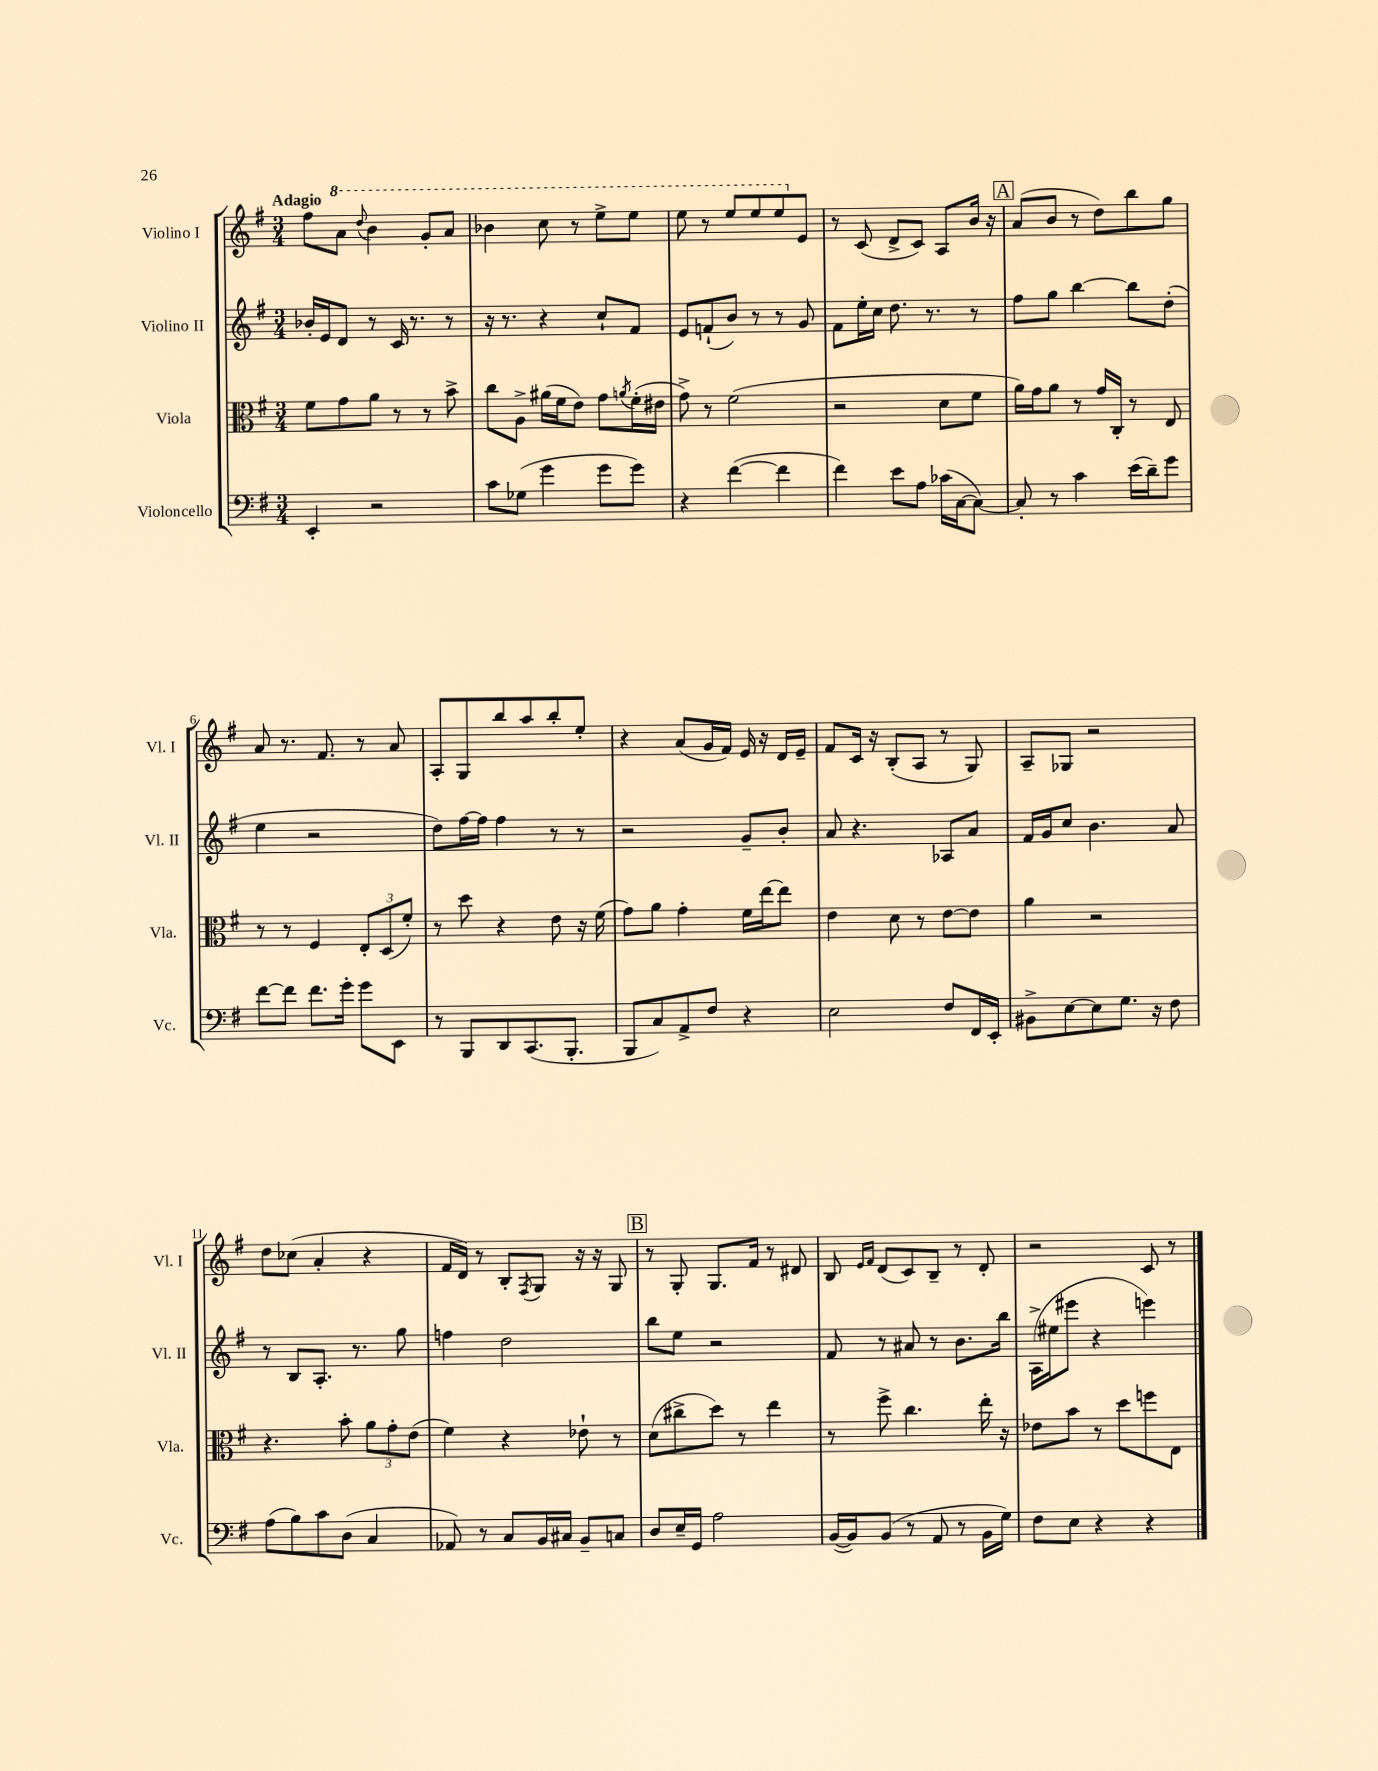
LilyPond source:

<<
\new StaffGroup <<
\new Staff = "s0" \with { instrumentName = "Violino I" shortInstrumentName = "Vl. I" } {
    \clef treble \key g \major \numericTimeSignature \time 3/4 \tempo "Adagio"
    fis''8 \ottava #1 a''8 \appoggiatura { d'''8 } b''4 g''8-. a''8 |
    bes''4 c'''8 r8 e'''8-> e'''8 |
    e'''8 r8 e'''8 e'''8 e'''8 \ottava #0 e'8 |
    r8 c'8( d'8-> c'8) a8 b'16 r16 |
    \mark \markup { \box "A" } a'8( b'8 r8 d''8) b''8 g''8 |
    a'8 r8. fis'8. r8 a'8 |
    a8-. g8 b''8 a''8 b''8-. e''8-. |
    r4 a'8( g'16 fis'16) e'16 r16 d'16 e'16-- |
    fis'8 c'16 r16 b8-.( a8 r8 g8) |
    a8-- ges8 r2 |
    d''8 ces''8( a'4-. r4 |
    fis'16 d'16) r8 b8-. \acciaccatura { fis8 } g8 r16 r16 g8 |
    \mark \markup { \box "B" } r8 g8-. g8. fis'16 r8 dis'8 |
    b8 \grace { e'16 fis'16 } d'8( c'8) b8-- r8 d'8-. |
    r2 c'8 r8 \bar "|." |
}
\new Staff = "s1" \with { instrumentName = "Violino II" shortInstrumentName = "Vl. II" } {
    \clef treble \key g \major \numericTimeSignature \time 3/4
    bes'16-. e'16 d'8 r8 c'16 r8. r8 |
    r16 r8. r4 c''8-! fis'8 |
    e'8 f'8-!( b'8) r8 r8 g'8 |
    fis'8 e''16-. c''16 d''8. r8. r8 |
    \mark \markup { \box "A" } fis''8 g''8 b''4~ b''8 d''8-.( |
    e''4 r2 |
    d''8) fis''16~ fis''16 fis''4 r8 r8 |
    r2 g'8-- b'8-. |
    a'8 r4. aes8 a'8 |
    fis'16 g'16 c''8 b'4. a'8 |
    r8 b8 a8.-. r8. g''8 |
    f''4 d''2 |
    \mark \markup { \box "B" } b''8 e''8 r2 |
    fis'8 r8 ais'8 r8 b'8. b''16 |
    a16->( eis''16 eis'''8 r4 e'''4) \bar "|." |
}
\new Staff = "s2" \with { instrumentName = "Viola" shortInstrumentName = "Vla." } {
    \clef alto \key g \major \numericTimeSignature \time 3/4
    fis'8 g'8 a'8 r8 r8 b'8-> |
    c''8 a8-> ais'16( fis'16 e'8) g'8 \acciaccatura { a'8 } fis'16-.( eis'16 |
    g'8->) r8 fis'2( |
    r2 d'8 fis'8 |
    \mark \markup { \box "A" } a'16) g'16 a'8 r8 g'16 c16-. r8 e8 |
    r8 r8 fis4 \tuplet 3/2 { e8-. d8( fis'8-.) } |
    r8 d''8 r4 e'8 r16 fis'16( |
    g'8) a'8 g'4-. fis'16 e''16~ e''8 |
    e'4 d'8 r8 e'8~ e'8 |
    a'4 r2 |
    r4. b'8-. \tuplet 3/2 { a'8 g'8-. e'8( } |
    fis'4) r4 ees'8-! r8 |
    \mark \markup { \box "B" } d'8( cis''8-> d''8) r8 e''4 |
    r8 fis''8-> c''4. e''16-. r16 |
    ees'8 b'8 r8 d''8 f''8 e8 \bar "|." |
}
\new Staff = "s3" \with { instrumentName = "Violoncello" shortInstrumentName = "Vc." } {
    \clef bass \key g \major \numericTimeSignature \time 3/4
    e,4-. r2 |
    c'8 ges8( g'4 g'8 g'8) |
    r4 fis'4~( fis'4 |
    fis'4) e'8 a8 ces'16( c16~ c8~) |
    \mark \markup { \box "A" } c8-. r8 c'4 e'16( d'16--) g'8 |
    fis'8~ fis'8 fis'8. g'16-. g'8 e,8 |
    r8 b,,8 d,8 c,8.( b,,8.-. |
    b,,8 c8) a,8-> fis8 r4 |
    e2 fis8 fis,16 e,16-. |
    bis,8-> e8~ e8 g8. r16 fis8 |
    a8( b8) c'8 d8( c4 |
    aes,8) r8 c8 b,16 cis16 b,8-- c8 |
    \mark \markup { \box "B" } d8 e16-- g,16 a2 |
    b,16~( b,16) b,8( r8 a,8 r8 b,16 g16) |
    fis8 e8 r4 r4 \bar "|." |
}
>>
>>
